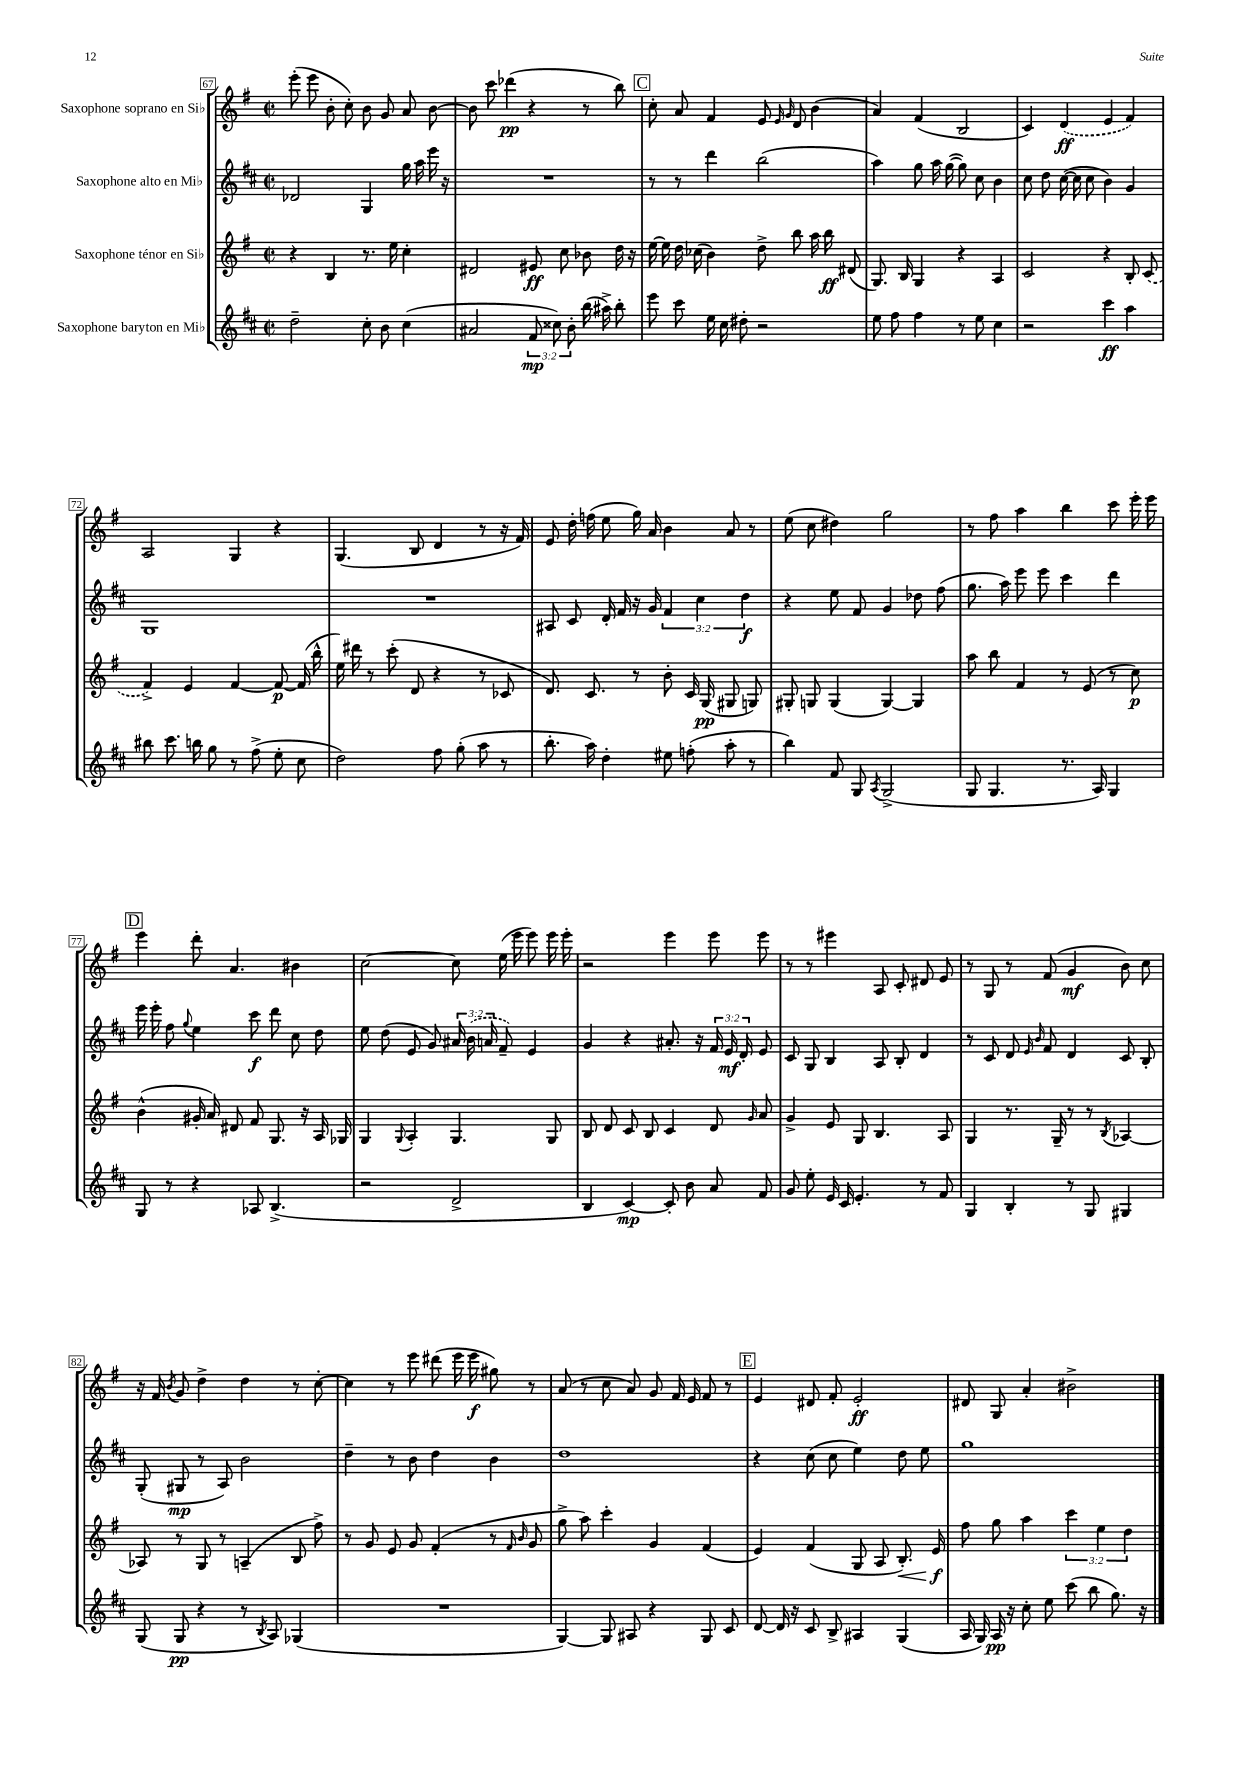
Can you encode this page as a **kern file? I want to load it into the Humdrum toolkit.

**kern	**kern	**kern	**kern
*staff4	*staff3	*staff2	*staff1
*clefG2	*clefG2	*clefG2	*clefG2
*k[f#c#]	*k[f#]	*k[f#c#]	*k[f#]
*M2/2	*M2/2	*M2/2	*M2/2
*met(c|)	*met(c|)	*met(c|)	*met(c|)
2dd~\	4r	2d-/	(8eee'\
.	.	.	8eee\
.	4B/	.	8b'\
.	.	.	8cc'\)
8cc#'\	8.r	4G/	8b\
8b\	.	.	8g/
.	16ee\	.	.
(4cc#\	4cc'\	16gg\	8a/
.	.	16aa\	.
.	.	16eee\	[8b\
.	.	16r	.
=	=	=	=
2a#/	2d#/	1r	8b\]
.	.	.	8ccc\
.	.	.	(4ddd-\
12f#/	8e#/	.	4r
12cc##\)	.	.	.
.	8cc\	.	.
12b'\	.	.	.
(16bb\	8b-\	.	8r
16aa#^\)	.	.	.
8bb'\	16dd\	.	8bb\)
.	16r	.	.
=	=	=	=
8eee\	[16ee\	8r	8cc'\
.	16ee\]	.	.
8ccc#\	16dd\	8r	8a/
.	(16cc-\	.	.
16ee\	4b\)	4ddd\	4f#/
16cc#\	.	.	.
8dd#'\	.	.	.
2r	8dd^\	(2bb\	8e/
.	.	.	16qqe/
.	.	.	16qqg/
.	8bb\	.	8d/
.	16aa\	.	(4b\
.	16bb\	.	.
.	(8d#/	.	.
=	=	=	=
8ee\	8.G/)	4aa\)	4a/)
8ff#\	.	.	.
.	16B/	.	.
4ff#\	4G/	8gg\	(4f#/
.	.	16aa\	.
.	.	([16gg\	.
8r	4r	8gg\])	2B/
8ee\	.	8cc#\	.
4cc#\	4A/	4b\	.
=	=	=	=
2r	2c/	8cc#\	4c/)
.	.	8dd\	.
.	.	([16cc#\	(4d/
.	.	16cc#\]	.
.	.	8cc#\	.
4ccc#\	4r	4b\)	4e/
4aa\	8B'/	4g/	4f#/)
.	(8c/	.	.
=	=	=	=
8bb#\	4f#^/)	1G	2A/
8.ccc#\	.	.	.
.	4e/	.	.
16bb\	.	.	.
8gg\	.	.	.
8r	[4f#/	.	4G/
(8ff#^\	.	.	.
8ee'\	8f#/_	.	4r
8cc#\	(16f#/]	.	.
.	16bb^^\	.	.
=	=	=	=
2dd\)	16ee\)	1r	(4.G/
.	16ddd#\	.	.
.	8r	.	.
.	(8ccc'\	.	.
.	8d/	.	8B/
8ff#\	4r	.	4d/
(8gg'\	.	.	.
8aa\	8r	.	8r
8r	8c-/	.	16r
.	.	.	16f#/)
=	=	=	=
8.bb'\	8.d/)	8A#/	8e/
.	.	8c#/	16dd'\
16aa\)	8.c/	.	(16ff\
4dd'\	.	16d'/	8ee\
.	.	16f#/	.
.	8r	16r	16gg\)
.	.	16g/	16a/
8ee#\	8b'\	6f#/	4b\
(8ff'\	16c/	.	.
.	.	6cc#\	.
.	(16G/	.	.
8aa'\	8G#/	.	8a/
.	.	6dd\	.
8r	8G/)	.	8r
=	=	=	=
4bb\)	8G#'/	4r	(8ee\
.	8G/	.	8cc\
8f#/	(4G/	8ee\	4dd#\)
8G/	.	8f#/	.
8qA/	.	.	.
(2G^/	[4G/)	4g/	2gg\
.	4G/]	8dd-\	.
.	.	(8ff#\	.
=	=	=	=
8G/	8aa\	8.gg\	8r
4.G/	8bb\	.	8ff#\
.	.	16aa\)	.
.	4f#/	8eee\	4aa\
.	.	8eee\	.
8.r	8r	4ccc#\	4bb\
.	(8e/	.	.
16A/)	.	.	.
4G/	8r	4ddd\	8ccc\
.	8cc\)	.	16eee'\
.	.	.	16eee\
=	=	=	=
8G/	(4b^^\	16eee\	4eee\
.	.	16eee'\	.
8r	.	8ff#\	.
.	.	8qqgg/	.
4r	16g#'/	4ee\	8ddd'\
.	16a/)	.	.
.	8d#/	.	4.a/
8A-/	8f#/	8ccc#\	.
(4.B^/	8.G/	8ddd\	.
.	.	8cc#\	4b#\
.	16r	.	.
.	16A/	8dd\	.
.	16G-/	.	.
=	=	=	=
2r	4G/	8ee\	[2cc\
.	.	(8dd\	.
.	8qqG/	.	.
.	4A'/	8e/	.
.	.	8g/)	.
2d^/	4.G/	24a#/	8cc\]
.	.	(24b\	.
.	.	24a/	.
.	.	8f#~/)	(16ee\
.	.	.	16eee\
.	.	4e/	8eee\)
.	8G/	.	16eee\
.	.	.	16eee'\
=	=	=	=
4B/	8B/	4g/	2r
.	8d/	.	.
[4c#/)	8c/	4r	.
.	8B/	.	.
8c#'/]	4c/	8.a#'/	4eee\
8b\	.	.	.
.	.	16r	.
8a/	8d/	24f#/	8eee\
.	.	24e/	.
.	.	24d'/	.
.	16qqg/	.	.
8f#/	8a/	8e/	8eee\
=	=	=	=
8g/	4g^/	8c#/	8r
8ee'\	.	8G/	8r
16e/	8e/	4B/	4eee#\
16c#/	.	.	.
4.e'/	8G/	.	.
.	4.B/	8A/	8A/
.	.	8B'/	8c'/
8r	.	4d/	8d#/
8f#/	8A/	.	8e/
=	=	=	=
4G/	4G/	8r	8r
.	.	8c#/	8G/
4B'/	8.r	8d/	8r
.	.	16qqe/	.
.	.	16qqb/	.
.	.	8f#/	(8f#/
.	16G~/	.	.
8r	8r	4d/	4g/
8G/	8r	.	.
.	8qB/	.	.
4G#/	[4A-/	8c#/	8b\)
.	.	8B'/	8cc\
=	=	=	=
(8G/	8A-/]	(8G'/	16r
.	.	.	16f#/
.	.	.	8qb/
8G/	8r	8G#/	8g/
4r	8G/	8r	4dd^\
.	8r	8A/)	.
8r	(4A~/	2b\	4dd\
8qB/	.	.	.
8A/)	.	.	.
(4G-/	8B/	.	8r
.	8ff#^\)	.	[8cc'\
=	=	=	=
1r	8r	4dd~\	4cc\]
.	8g/	.	.
.	8e/	8r	8r
.	8g/	8b\	8eee\
.	(4f#'/	4dd\	(8ddd#\
.	.	.	16eee\
.	.	.	16eee\
.	8r	4b\	8gg#\)
.	16qqf#/	.	.
.	16qqb/	.	.
.	8g/	.	8r
=	=	=	=
[4G/)	8gg^\	1dd	(8a/
.	8aa\)	.	8r
8G/]	4ccc'\	.	8cc\
8A#/	.	.	8a/)
4r	4g/	.	8g/
.	.	.	16f#/
.	.	.	16e/
8G/	(4f#/	.	8f#/
8c#/	.	.	8r
=	=	=	=
[8d/	4e/)	4r	4e/
16d/]	.	.	.
16r	.	.	.
8c#/	(4f#/	(8cc#\	8d#/
8B^/	.	8cc#\	8f#'/
4A#/	8G/	4ee\)	2e'/
.	8A/	.	.
(4G/	8.B'/)	8dd\	.
.	.	8ee\	.
.	16e/	.	.
=	=	=	=
16A/	8ff#\	1gg	8d#/
16G/)	.	.	.
16A/	8gg\	.	8G/
16r	.	.	.
8cc#'\	4aa\	.	4a'/
8ee\	.	.	.
(8ccc#\	6ccc\	.	2b#^\
8bb\	.	.	.
.	6ee\	.	.
8.gg\)	.	.	.
.	6dd\	.	.
16r	.	.	.
==	==	==	==
*-	*-	*-	*-
